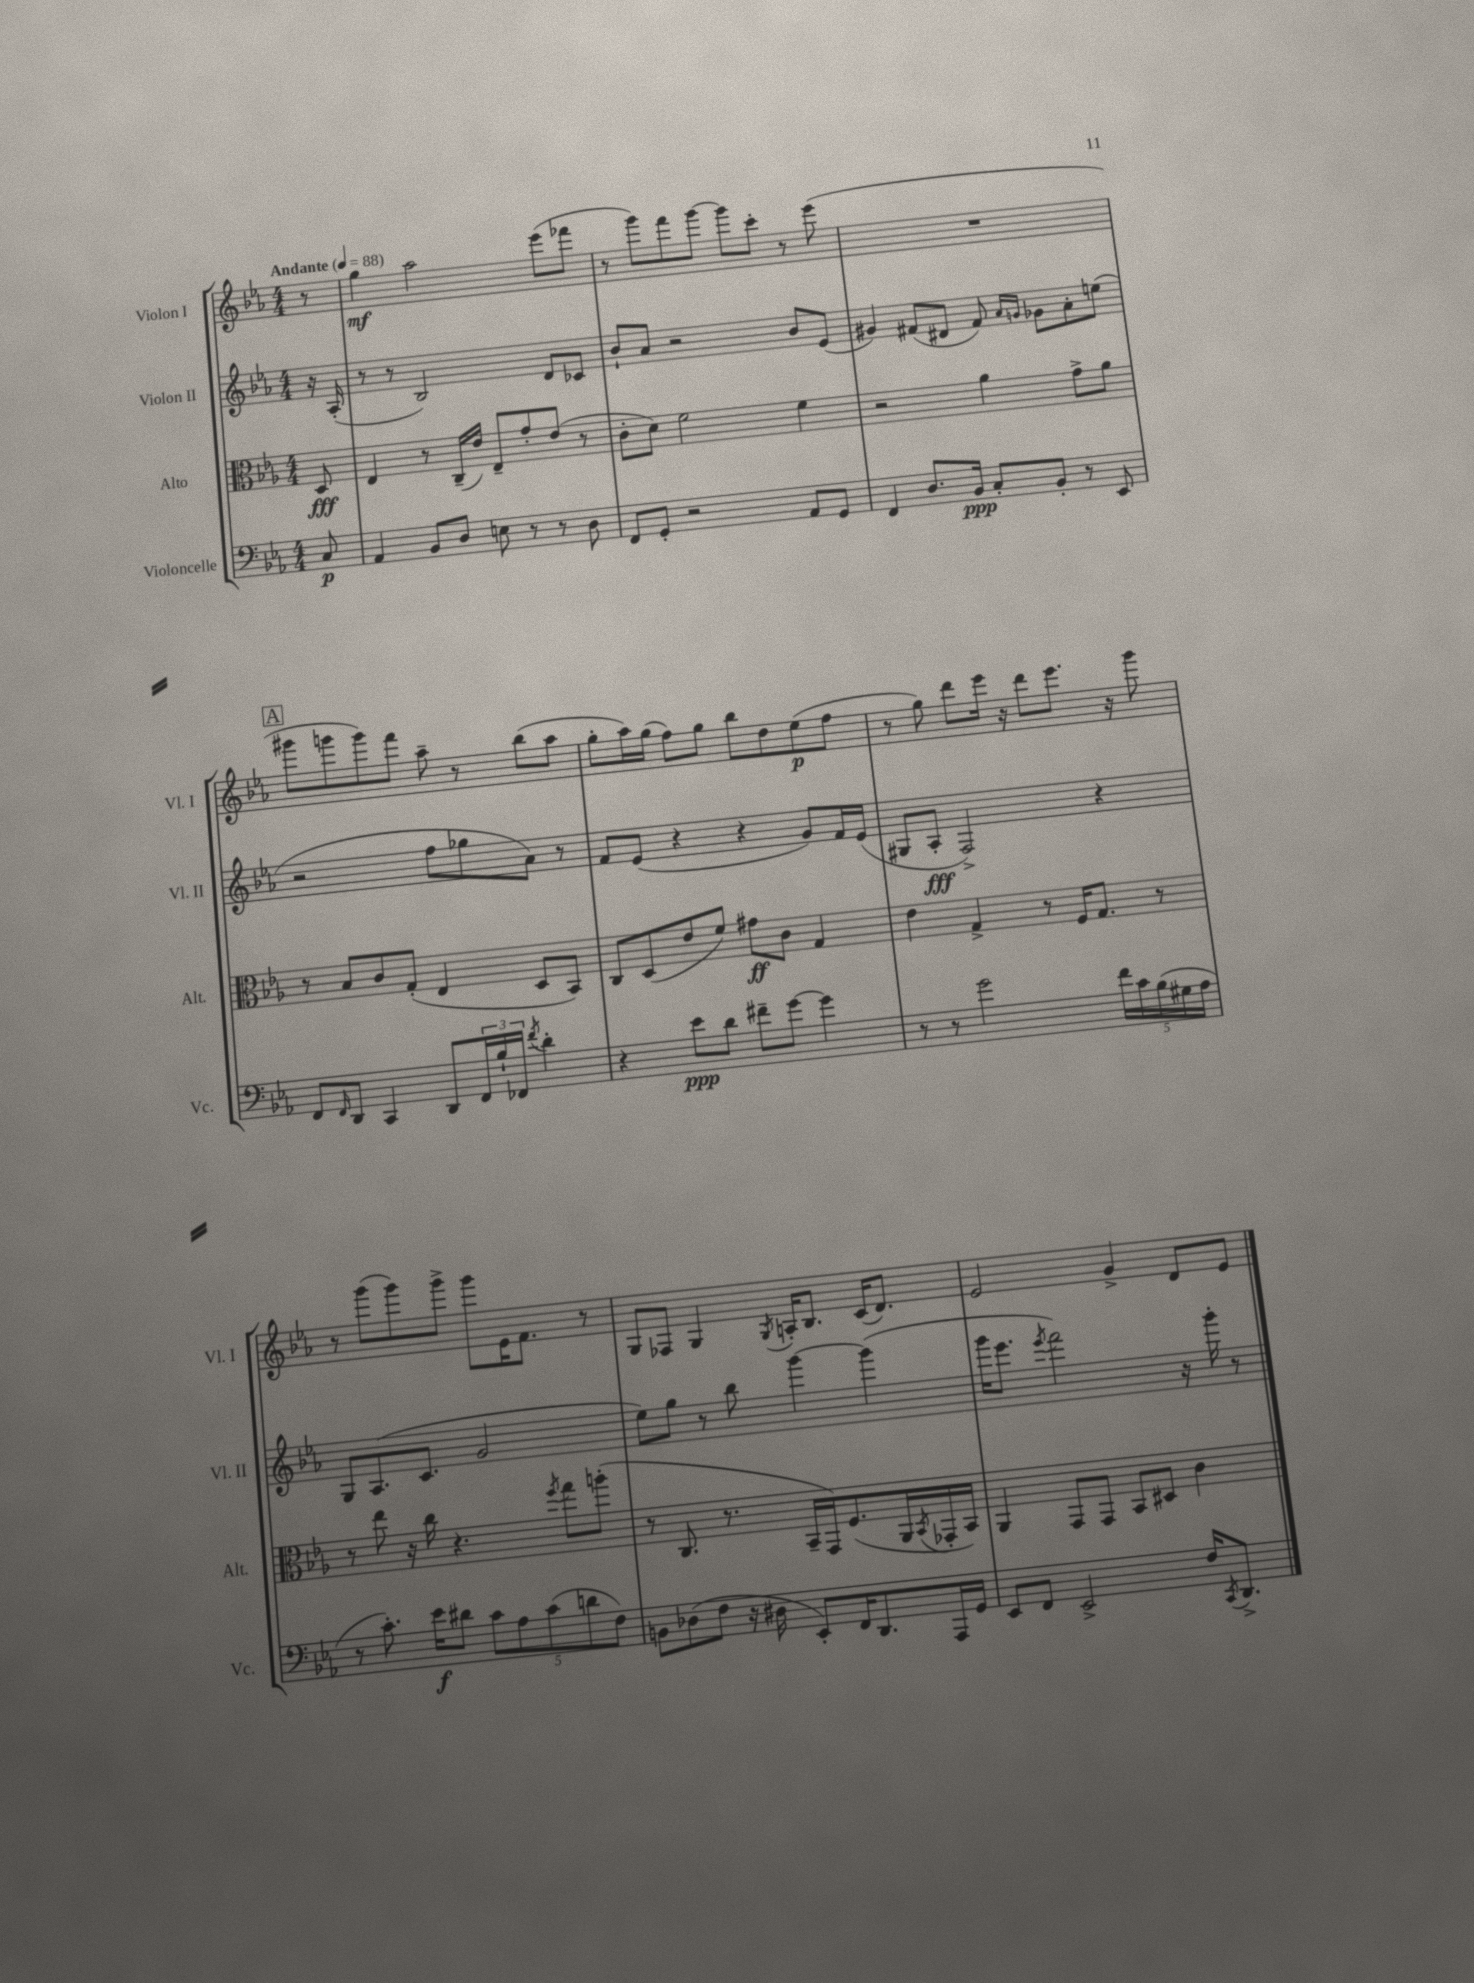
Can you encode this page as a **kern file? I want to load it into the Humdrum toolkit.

**kern	**kern	**kern	**kern
*staff4	*staff3	*staff2	*staff1
*clefF4	*clefC3	*clefG2	*clefG2
*k[b-e-a-]	*k[b-e-a-]	*k[b-e-a-]	*k[b-e-a-]
*M4/4	*M4/4	*M4/4	*M4/4
*MM88	*MM88	*MM88	*MM88
8C	8D	16r	8r
.	.	(16A-'	.
=	=	=	=
4AA-	4E-	8r	4gg
.	.	8r	.
8BB-	8r	2B-)	2aa-
8D	(16C~	.	.
.	16e-)	.	.
8E	8E-~	.	.
8r	8g'	.	.
8r	(8e-	8d	(8eee-
8D	8r	8c-	8fff-
=	=	=	=
8FF	8c'	8b-`	8r
8GG'	8d)	8a-	8ggg)
2r	2f	2r	8fff
.	.	.	[8ggg
.	.	.	8ggg]
.	.	.	8ccc'
8AA-	4f	8b-	8r
8GG	.	(8e-	(8eee-
=	=	=	=
4FF	2r	4g#)	1r
8.D	.	(8f#	.
.	.	8d#	.
16BB-	.	.	.
8C'	4a-	8f#)	.
.	.	16qqa-	.
.	.	16qqg	.
8BB-'	.	8g-	.
8r	8g^	8a-'	.
8EE-	8a-	(8ee	.
=	=	=	=
8FF	8r	2r	8ggg#
16qqFF	.	.	.
8DD	8B-	.	8ggg
4CC	8c	.	8ggg)
.	(8G'	.	8fff
8DD	4E-	8ff	8aa-~
24FF	.	8gg-	8r
24B-`	.	.	.
24FF-	.	.	.
8qf	.	.	.
4d'	8D	8a-)	(8bb-
.	8BB-)	8r	8aa-
=	=	=	=
4r	8C	8f	8gg'
.	(8D	(8e-	16aa-)
.	.	.	(16gg
8e-	8e-	4r	8ff)
8d	8f)	.	8gg
8f#~	8g#	4r	8bb-
[8g	8c	.	8dd
4g]	4G	8g)	(8ee-
.	.	16f	8ff
.	.	(16e-	.
=	=	=	=
8r	4e-	8G#	8r
8r	.	8A-'	8gg)
2g	4G^	2F^)	8ddd
.	.	.	16eee-
.	.	.	16r
.	8r	.	8ddd
.	16F	.	8.eee-
.	8.G	.	.
20f	.	4r	.
20c	.	.	.
.	.	.	16r
(20B-	.	.	.
.	8r	.	8ggg
20G#	.	.	.
20A-	.	.	.
=	=	=	=
8r	8r	8G	8r
8.c')	8ee-	(8.A-	(8ggg
.	16r	.	8ggg)
16e-	16cc	8.c	.
8d#	4.r	.	8ggg^
10c	.	2g	8ggg
10A-	.	.	.
.	.	.	16e-
.	.	.	8.f
(10c	.	.	.
.	8qff	.	.
.	8gg	.	.
10d	.	.	.
.	(8aa'	.	8r
10F)	.	.	.
=	=	=	=
8BB	8r	8ee-)	8G
(8D-	8.C	8gg	8F-
8F	.	8r	4G
.	8.r	.	.
16r	.	8bb-	.
16D#	.	.	.
.	.	.	8qG
8EE-')	16BB-~	[4ggg	16A'
.	16GG)	.	8.B-
16FF	(8.F	.	.
8.DD	.	.	.
.	.	(4ggg]	(16c
.	16AA-	.	8.d)
.	8qBB-	.	.
16AAA-	16GG-'	.	.
16GG	16BB-)	.	.
=	=	=	=
8EE-	4AA-	16ggg	2e-
.	.	8.eee-	.
8FF	.	.	.
.	.	8qeee-	.
2EE-^	8GG	2fff)	.
.	8GG	.	.
.	8BB-	.	4g^
.	8D#	.	.
16F	4c	16r	8d
8qCC	.	.	.
8.DD^	.	16ggg'	.
.	.	8r	8e-
==	==	==	==
*-	*-	*-	*-
